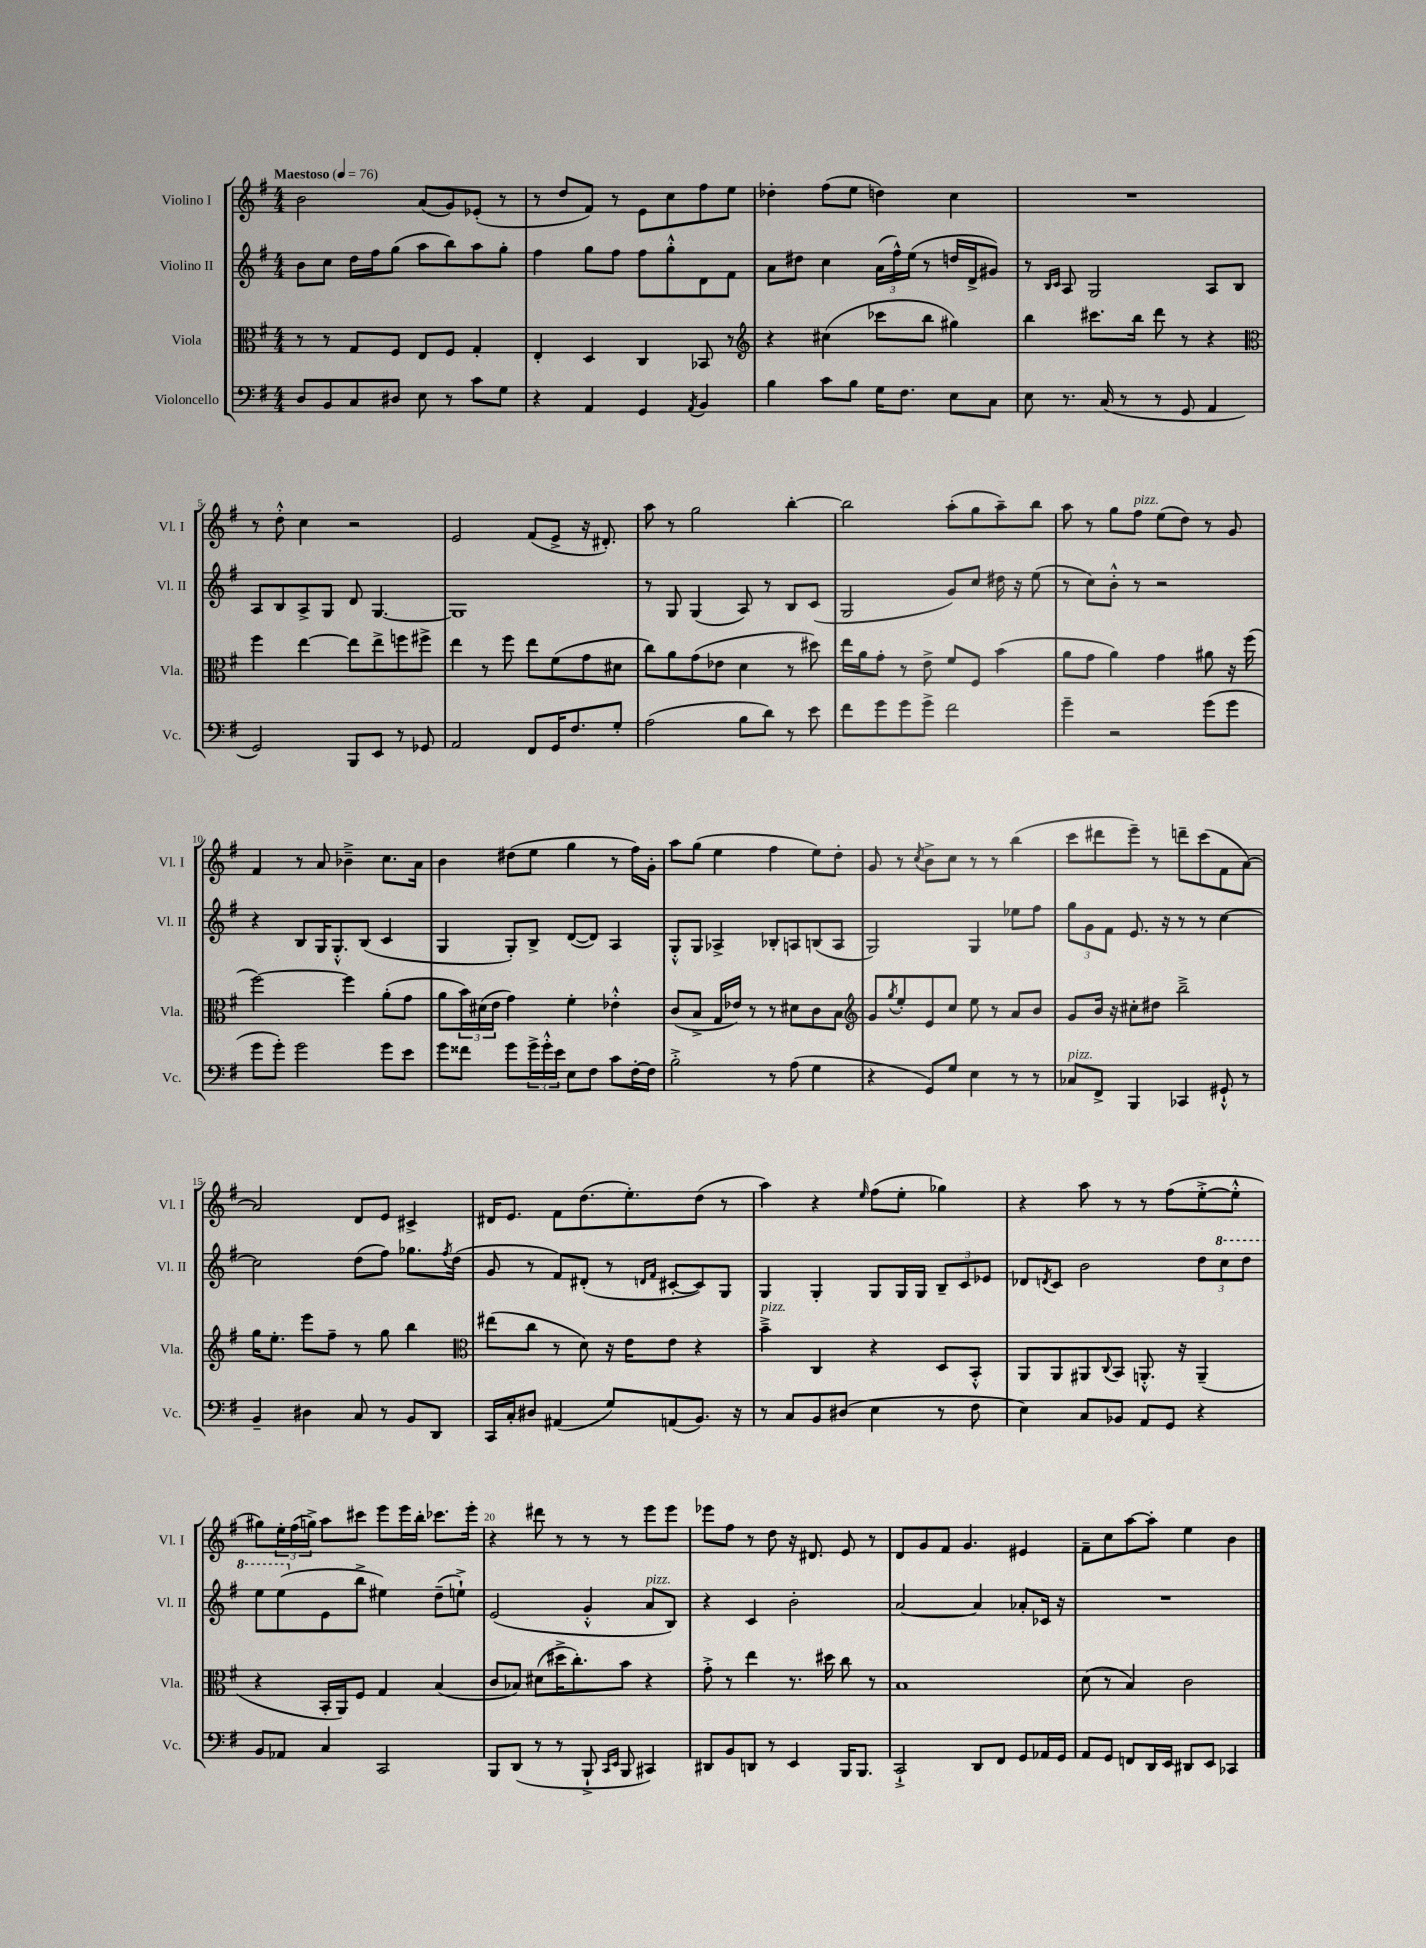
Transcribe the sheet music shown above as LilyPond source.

<<
\new StaffGroup <<
\new Staff = "s0" \with { instrumentName = "Violino I" shortInstrumentName = "Vl. I" } {
    \clef treble \key g \major \numericTimeSignature \time 4/4 \tempo "Maestoso" 4 = 76
    b'2 a'8( g'8) ees'8-.( r8 |
    r8 d''8 fis'8) r8 e'8 c''8 fis''8 e''8 |
    des''4-. fis''8( e''8 d''4) c''4 |
    R1 |
    r8 d''8-.-^ c''4 r2 |
    e'2 fis'8( e'8-> r16 dis'8.-.) |
    a''8 r8 g''2 b''4~-. |
    b''2 a''8-.( g''8 a''8--) b''8 |
    a''8 r8 g''8 fis''8^\markup { \italic "pizz." } e''8( d''8) r8 g'8 |
    fis'4 r8 a'8 bes'4---> c''8. a'16 |
    b'4 dis''8( e''8 g''4 r8 fis''16) g'16-. |
    a''8 g''8( e''4 fis''4 e''8) d''8-. |
    g'8 r8 \acciaccatura { c''8 } b'8-> c''8 r8 r8 b''4( |
    c'''8 dis'''8 e'''8--) r8 d'''8-- c'''8( fis'8 a'8~) |
    a'2 d'8 e'8 cis'4-> |
    dis'16 e'8. fis'8 d''8.( e''8.-.) d''8( r8 |
    a''4) r4 \grace { e''16 } fis''8( e''8-. ges''4) |
    r4 a''8 r8 r8 fis''8( e''8~-.-> e''8-.-^ |
    gis''8) \tuplet 3/2 { e''16-. fis''16( g''16->) } a''8 cis'''8 e'''8 e'''16 b''16-. ces'''8. e'''16-. |
    r4 dis'''8 r8 r8 r8 e'''8 e'''8 |
    ees'''8 fis''8 r8 d''8 r16 dis'8. e'8 r8 |
    d'8 g'8 fis'8 g'4. eis'4 |
    fis'8-- c''8 a''8~ a''8-. e''4 b'4 \bar "|." |
}
\new Staff = "s1" \with { instrumentName = "Violino II" shortInstrumentName = "Vl. II" } {
    \clef treble \key g \major \numericTimeSignature \time 4/4
    b'8 c''8 d''16 fis''16 g''8( a''8 b''8) a''8 g''8-. |
    fis''4 g''8 fis''8 fis''8 g''8-.-^ d'8 fis'8 |
    a'8 dis''8 c''4 \tuplet 3/2 { a'16( fis''16-^) e''16( } r8 d''16 d'16-> gis'8) |
    r8 \grace { b16 c'16 } a8 g2 a8 b8 |
    a8 b8 a8-> g8 d'8 g4.~ |
    g1 |
    r8 g8 g4( a8) r8 b8 c'8( |
    g2 g'8) c''8 dis''16 r16 e''8( |
    r8 c''8) b'8-.-^ r8 r2 |
    r4 b8 g16 g8.-.-^ b8( c'4 |
    g4 g8-.) b8-> d'8~( d'8) a4 |
    g8-.-^ g8 aes4-> bes8-. a8 b8( a8 |
    g2) g4 ees''8 fis''8 |
    \tuplet 3/2 { g''8 g'8 fis'8 } e'8. r16 r8 r8 c''4~ |
    c''2 d''8( fis''8) ges''8. \acciaccatura { fis''8 } d''16( |
    g'8 r8 fis'8) dis'8-.( r8 \grace { d'16 fis'16 } cis'8~-. cis'8) g8 |
    g4 g4-. g8 g16 g16 \tuplet 3/2 { b8-- c'8 ees'8 } |
    des'8 \acciaccatura { d'8 } c'8 b'2 \tuplet 3/2 { d''8 \ottava #1 c'''8 d'''8 } |
    e'''8 e'''8( \ottava #0 e'8 b''8-> eis''4) d''8--( e''8-!->) |
    e'2( g'4-.-^ a'8^\markup { \italic "pizz." } b8) |
    r4 c'4 b'2-. |
    a'2~ a'4 aes'8-. ces'16 r16 |
    R1 \bar "|." |
}
\new Staff = "s2" \with { instrumentName = "Viola" shortInstrumentName = "Vla." } {
    \clef alto \key g \major \numericTimeSignature \time 4/4
    r8 r8 g8 fis8 e8 fis8 g4-. |
    e4-. d4 c4 bes,8 r8 |
    \clef treble r4 cis''4( ces'''8 b''8 gis''4) |
    b''4 cis'''8. b''16 d'''8 r8 r4 |
    \clef alto fis''4 e''4~ e''8 e''8-> f''8 fis''8-> |
    e''4 r8 fis''8 e''8 fis'8( g'8 dis'8 |
    c''8) a'8 g'8( ees'8 d'4 r8 dis''8) |
    e''16 a'16 g'8-. r8 e'8-> fis'8 fis8 b'4( |
    a'8 g'8 a'4) g'4 ais'8 r16 fis''16( |
    fis''2~) fis''4 a'8-.( g'8 |
    a'8 \tuplet 3/2 { b'16) dis'16( e'16 } g'4) fis'4-. ees'4-.-^ |
    c'8( b8-> g16 ees'16) r8 r8 dis'8 c'8 b8 |
    \clef treble g'8 \acciaccatura { g''8 } e''8-. e'8 c''8 e''8 r8 a'8 b'8 |
    g'8 b'16 r16 cis''8-. dis''8 b''2---> |
    g''16 e''8.-. e'''8 fis''8-- r8 g''8 b''4 |
    \clef alto eis''8( c''8 r8 d'8) r16 e'16 e'8 r4 |
    b'4--->^\markup { \italic "pizz." } c4 r4 d8 b,8-.-^ |
    a,8 a,8 ais,8 \appoggiatura { c8 } b,8 a,8.-.-^ r16 a,4--( |
    r4 b,16-. a,16) fis8 g4 b4( |
    c'8 bes8) dis'8( dis''16-> c''8.-.) b'8 r4 |
    g'8-.-> r8 e''4 r8. dis''16 c''8 r8 |
    b1 |
    d'8( r8 b4) c'2 \bar "|." |
}
\new Staff = "s3" \with { instrumentName = "Violoncello" shortInstrumentName = "Vc." } {
    \clef bass \key g \major \numericTimeSignature \time 4/4
    d8 b,8 c8 dis8 e8 r8 c'8 g8 |
    r4 a,4 g,4 \acciaccatura { a,8 } b,4 |
    b4 c'8 b8 g16 fis8. e8 c8 |
    e8 r8. c16( r8 r8 g,8 a,4 |
    g,2) b,,8 e,8 r8 ges,8 |
    a,2 fis,8 g,16 fis8. g8-. |
    a2( b8 d'8) r8 e'8 |
    fis'8 g'8 g'8 g'8-> fis'2 |
    g'4-- r2 g'8( g'8 |
    g'8 g'8-.) g'2 g'8 e'8 |
    g'8 fisis'8 g'8 \tuplet 3/2 { g'16-> g'16-.-^ e'16 } e8 fis8 c'8 fis16~-. fis16 |
    b2-.-> r8 a8( g4 |
    r4 g,8) g8 e4 r8 r8 |
    ces8^\markup { \italic "pizz." } fis,8-> b,,4 ces,4 gis,8-!-^ r8 |
    b,4-- dis4 c8 r8 b,8 d,8 |
    c,16 c16-. dis8 ais,4( g8) a,8( b,8.) r16 |
    r8 c8 b,8 dis8( e4 r8 fis8 |
    e4) c8 bes,8 a,8 g,8 r4 |
    b,8 aes,8 c4 c,2 |
    b,,8 d,8( r8 r8 b,,8-!-> \grace { c,16 e,16 } b,,8 cis,4) |
    dis,8 b,8 d,8 r8 e,4 b,,16 b,,8. |
    c,2-!-> d,8 fis,8 g,8 aes,16 g,16 |
    a,8 g,8 f,8 d,16 e,16 dis,8 e,8 ces,4 \bar "|." |
}
>>
>>
\layout { \context { \Score \override BarNumber.break-visibility = ##(#f #t #t) barNumberVisibility = #(every-nth-bar-number-visible 5) } }
